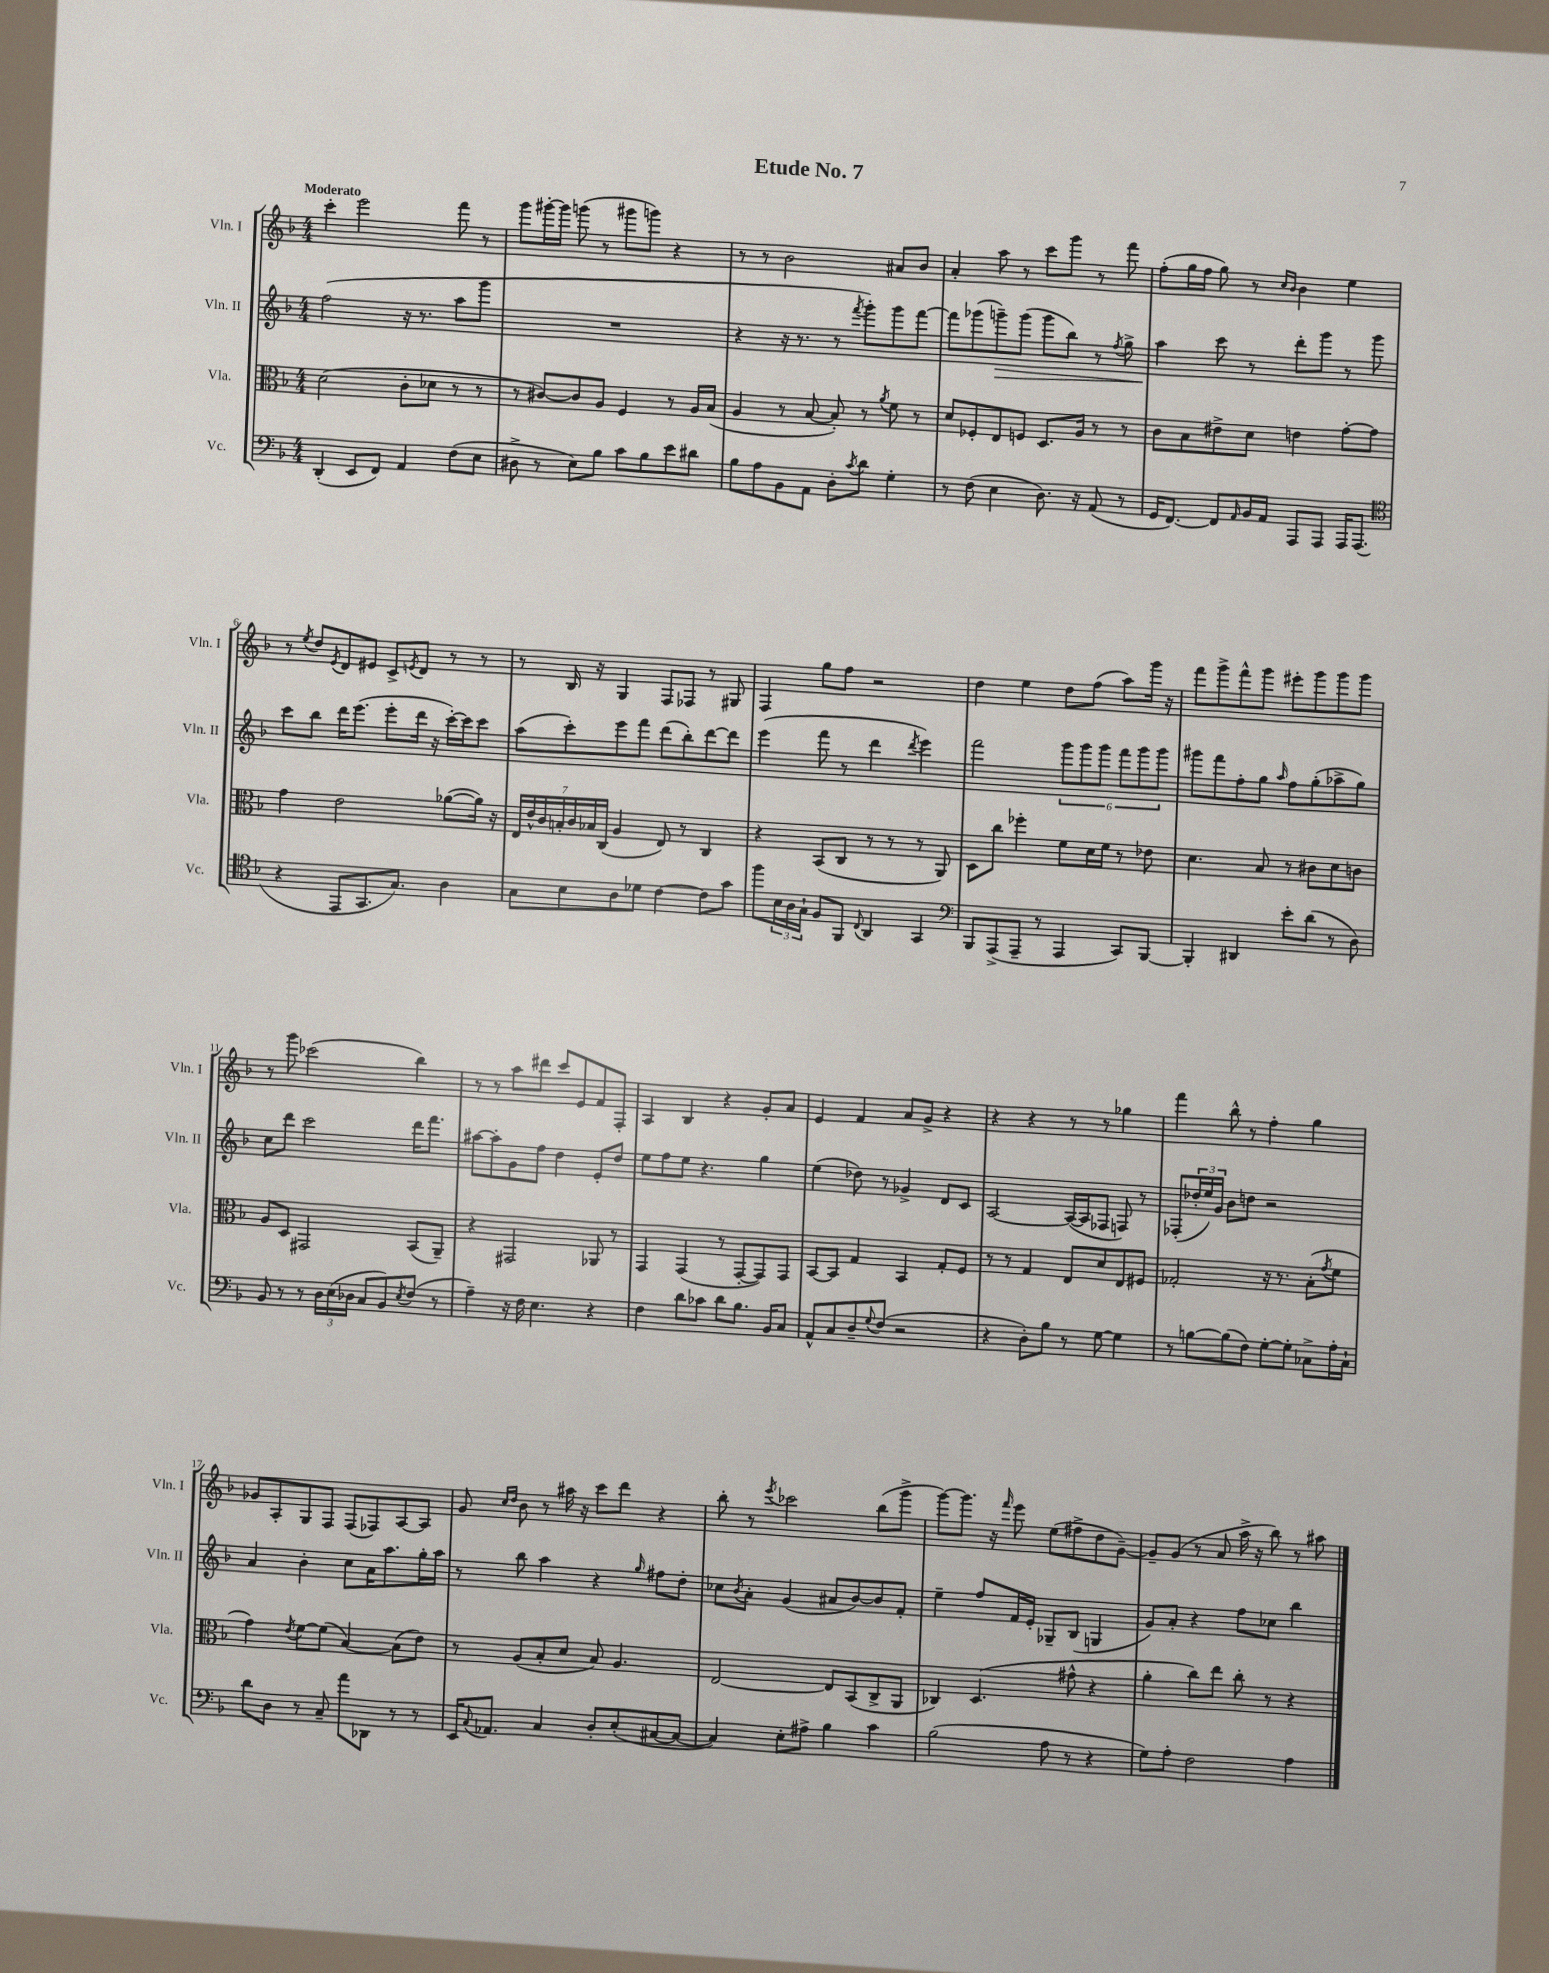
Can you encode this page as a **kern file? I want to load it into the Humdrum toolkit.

**kern	**kern	**kern	**kern
*staff4	*staff3	*staff2	*staff1
*clefF4	*clefC3	*clefG2	*clefG2
*k[b-]	*k[b-]	*k[b-]	*k[b-]
*M4/4	*M4/4	*M4/4	*M4/4
(4DD'	(2d	(2ff	4ccc'
8EE	.	.	2eee
8FF)	.	.	.
4AA	8c'	16r	.
.	.	8.r	.
.	8d-	.	.
(8F	8r	8aa	8fff
8E	8r	8ggg	8r
=	=	=	=
8D#^	8r	1r	8ggg
8r	[8c#)	.	[16ggg#'
.	.	.	16ggg#]
8E)	8c#]	.	(8ggg
8B-	8A	.	8r
8c	4F	.	8ggg#
8B-	.	.	8ggg)
8e	8r	.	4r
8d#	16A	.	.
.	(16B-	.	.
=	=	=	=
8B-	4A	4r	8r
8A	.	.	8r
8BB-	8r	16r	2b-
.	.	8.r	.
8AA	[8B-	.	.
8D'	8B-'])	8r	.
8qc	.	8qfff	.
8d	8r	8ggg')	.
.	8qa	.	.
4G'	8f	8ggg	8a#
.	8r	[8fff	8b-
=	=	=	=
8r	8d	8fff]	4a'
(8F	8F-'	(8ggg-	.
4E	8E	8ggg~)	8aa
.	8F	(8ggg	8r
8.D)	8.D	8ggg	8ccc
.	.	8bb-)	8ggg
16r	16A	.	.
(8AA	8r	8r	8r
.	.	8qff	.
8r	8r	8gg^	8fff
=	=	=	=
16GG	8c	4aa	(8ff'
[8.FF)	.	.	.
.	8B-	.	16gg
.	.	.	16ff
8FF]	8e#^	8ccc	8gg)
16qqAA	.	.	.
16BB-	8d	8r	8r
16AA	.	.	.
.	.	.	16qqcc
.	.	.	16qqb-
8AAA	4e	8ddd'	4b-
8AAA	.	8ggg	.
16AAA	[8g'	8r	4ee
(8.AAA	.	.	.
.	8g]	8ggg	.
=	=	=	=
*clefC4	*	*	*
4r	4g	8ccc	8r
.	.	.	8qee
.	.	8bb-	8dd
.	.	.	8qe
8EE	2e	16ddd	8d
.	.	(8.eee	.
8.GG	.	.	8e#
.	.	8eee'	8c^
8.G)	.	.	.
.	.	.	8qe
.	.	16ddd	8d
.	.	16r	.
4A	([8a-	[16ccc')	8r
.	.	16ccc]	.
.	16a-])	8ccc	8r
.	16r	.	.
=	=	=	=
8G	28E	(8aa	8r
.	28e^^	.	.
.	28c	.	.
.	28B'	.	.
8B-	.	8ccc')	16B-
.	28c	.	.
.	28B-	.	.
.	.	.	16r
.	(28C	.	.
8A	4A	8eee	4G
8d-	.	8fff	.
[4c	8E)	(8ddd	8F
.	8r	8bb-')	8F-
8c]	4C	[8ddd	8r
8g	.	8ddd]	8G#
=	=	=	=
8ff	4r	(4eee	4F
24B-	.	.	.
24A	.	.	.
24G`	.	.	.
8F	(8BB-	8fff	8gg
8FF	8C	8r	8ff
8qqC	.	.	.
4AA	8r	4ddd	2r
.	8r	.	.
.	.	8qddd	.
4GG	8r	4eee)	.
.	8AA)	.	.
=	=	=	=
*clefF4	*	*	*
8BBB-	8D	2fff	4dd
(8AAA^	8cc	.	.
8AAA~	4ff-'	.	4ee
8r	.	.	.
4AAA	8f	12ggg	8dd
.	.	12ggg	.
.	16d	.	(8ff
.	.	12ggg	.
.	16f	.	.
8CC)	8r	12fff	8aa)
.	.	12ggg	.
[8BBB-	8e-	.	16ggg
.	.	12ggg	.
.	.	.	16r
=	=	=	=
4BBB-']	4.d	8ggg#	8fff
.	.	8fff	8ggg^
4DD#	.	8ff'	8fff^^
.	8B-	8gg	8ggg
.	.	16qqaa	.
8e'	8r	8ff	8eee#'
(8d	8c#	(8gg'	8ggg
8r	8d	8aa-^	8ggg
8D)	8c	8gg)	8ggg
=	=	=	=
8BB-	8A	8cc	8r
8r	8D	8ddd	8ggg
8r	2GG#	2ccc	(2ccc-
24D	.	.	.
(24E	.	.	.
24D-	.	.	.
8C	.	.	.
8BB-)	.	.	.
8qE	.	.	.
(8F	(8BB-	16ddd	4bb-)
.	.	8.fff	.
8r	8AA~)	.	.
=	=	=	=
4A~)	4r	[8aa#	8r
.	.	8aa#']	8r
16r	2GG#	8g	8aa
16F	.	.	.
4.E	.	8ff	8ddd#
.	.	4dd	8ccc
.	.	.	8e
4r	8AA-	8e'	8f
.	8r	8dd	8F'
=	=	=	=
4F	4GG	8ee	4A
.	.	8ff	.
8d	(4GG	8ee	4B-
8c-	.	4.r	.
8d	8r	.	4r
8.B-	[8GG'	.	.
.	8GG])	4gg	8g'
16BB-	.	.	.
8C	8GG	.	8a
=	=	=	=
8AA^^	[8BB-	(4ee	4e
8C	8BB-]	.	.
8D~	4G	8dd-)	4f
8qqG	.	.	.
(8F	.	8r	.
2r	4BB-	4g-^	8a
.	.	.	8g^
.	8G'	8d	4r
.	8F	8c	.
=	=	=	=
4r	8r	[2A	4r
.	8r	.	.
8D')	4G	.	4r
8B-	.	.	.
8r	8E	(16A_	8r
.	.	16A]	.
[8G	8d	8F-	8r
4G]	8E	8F)	4gg-
.	8F#	8r	.
=	=	=	=
8r	2G-'	(8F-'	4fff
[8B	.	24dd-'	.
.	.	24ee)	.
.	.	24g	.
(8B]	.	8b-	8bb-^^
8F)	.	8dd	8r
[8G'	16r	2r	4ff'
.	8.r	.	.
8G']	.	.	.
8C-^	(8B-'	.	4gg
.	8qg	.	.
16A'	8f	.	.
16C-`	.	.	.
=	=	=	=
8d	4g)	4a	8g-
8D	.	.	8A'
.	8qe	.	.
8r	[8f	4b-'	8G
8C~	(8f]	.	8F
8a	[4B-)	8cc	(8F
8DD-	.	16a	8F-)
.	.	8.aa	.
8r	(8B-]	.	[8A
8r	8e)	16gg'	8A]
.	.	16aa	.
=	=	=	=
16EE	8r	8r	8g
8qqC	.	.	.
8.AA-	.	.	.
.	.	.	16qqcc
.	.	.	16qqdd
.	(8A	8bb-	8b-
4C	8B-'	4aa	8r
.	8d	.	16aa#
.	.	.	16r
8D'	8B-)	4r	8ccc
(8E'	4.A	.	8ddd
.	.	16qqgg	.
[8C#	.	8ff#	4r
8C#_	.	8dd'	.
=	=	=	=
4C#])	[2E	8cc-	8bb-'
.	.	8qb-	.
.	.	8a'	8r
.	.	.	8qeee
8E'	.	(4g	2ccc-
8A#^	.	.	.
4B-	8E]	8a#	.
.	(8BB-	[8b-)	.
4c	8C^	8b-]	(8bb-
.	8AA	8f'	8ggg^
=	=	=	=
(2B-	4C-)	4ee~	[8ggg)
.	.	.	8.ggg]
.	(4.D	8ff	.
.	.	.	16r
.	.	.	16qqfff
.	.	16f	8eee
.	.	16e'	.
8A	.	8G-~	(8ee
8r	8g#^^	(8B-	8ff#^
4r	4r	4G	8dd
.	.	.	[8g~)
=	=	=	=
8G)	4a'	8g)	8g~]
8A'	.	8a'	(8g
2F	8cc)	4r	8r
.	8ee	.	8a
.	8cc'	8ff	16aa^
.	.	.	16r
.	8r	8cc-	8bb-)
4A	4r	4bb-	8r
.	.	.	8aa#
==	==	==	==
*-	*-	*-	*-
